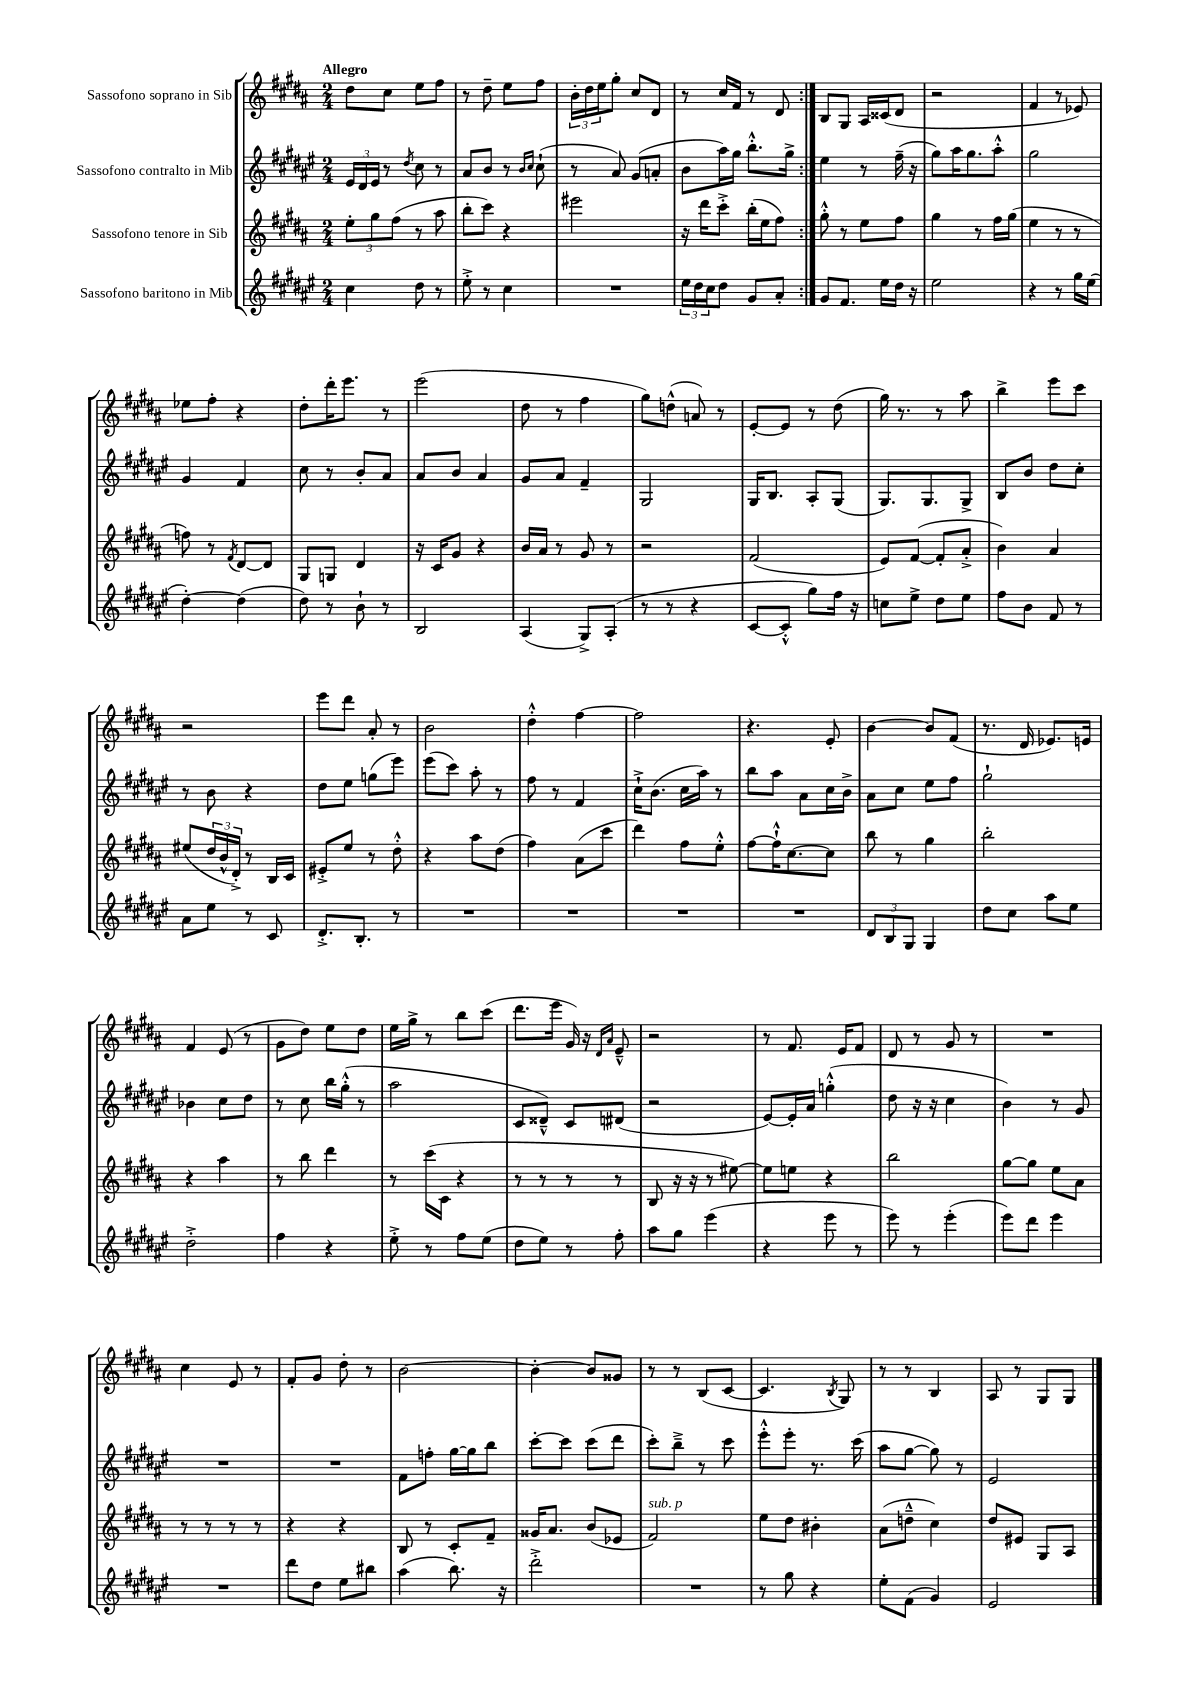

**kern	**kern	**kern	**kern
*staff4	*staff3	*staff2	*staff1
*clefG2	*clefG2	*clefG2	*clefG2
*k[f#c#g#d#a#e#]	*k[f#c#g#d#a#]	*k[f#c#g#d#a#e#]	*k[f#c#g#d#a#]
*M2/4	*M2/4	*M2/4	*M2/4
4cc#	12ee'	24e#	8dd#
.	.	24d#	.
.	12gg#	24e#	.
.	.	8r	8cc#
.	(12ff#	.	.
.	.	8qdd#	.
8dd#	8r	8cc#	8ee
8r	8aa#	8r	8ff#
=	=	=	=
8ee#'^	8bb'	8a#	8r
8r	8ccc#)	8b	8dd#~
4cc#	4r	8r	8ee
.	.	16qqb	.
.	.	16qqcc#	.
.	.	(8cc#`	8ff#
=	=	=	=
2r	2eee#	8r	24b'
.	.	.	24dd#
.	.	.	24ee
.	.	8a#)	8gg#'
.	.	(8g#	8cc#
.	.	8a'	8d#
=	=	=	=
24ee#	16r	8b	8r
24dd#	.	.	.
.	16ddd#	.	.
24cc#	.	.	.
8dd#	8ccc#'^	16aa#)	16cc#
.	.	16gg#	16f#
8g#	(16bb'	8.bb'^^	8r
.	16ee	.	.
8a#'	8ff#)	.	8d#
.	.	16gg#^	.
=:|!	=:|!	=:|!	=:|!
8g#	8gg#'^^	4ee#	8B
8.f#	8r	.	8G#
.	8ee	8r	16A#
16ee#	.	.	(16c##
16dd#	8ff#	(16ff#~	8d#
16r	.	16r	.
=	=	=	=
2ee#	4gg#	8gg#)	2r
.	.	16aa#	.
.	.	8.gg#	.
.	8r	.	.
.	16ff#	8aa#'^^	.
.	(16gg#	.	.
=	=	=	=
4r	4ee	2gg#	4f#
8r	8r	.	8r
16gg#	8r	.	8e-)
(16ee#	.	.	.
=	=	=	=
[4dd#')	8ff)	4g#	8ee-
.	8r	.	8ff#'
.	8qf#	.	.
(4dd#]	[8d#	4f#	4r
.	8d#]	.	.
=	=	=	=
8dd#)	8G#	8cc#	8dd#'
8r	8G	8r	16ddd#'
.	.	.	8.eee
8b`	4d#	8b'	.
8r	.	8a#	8r
=	=	=	=
2B	16r	8a#	(2eee
.	16c#	.	.
.	8g#	8b	.
.	4r	4a#	.
=	=	=	=
(4A#	16b	8g#	8dd#
.	16a#	.	.
.	8r	8a#	8r
8G#^)	8g#	4f#~	4ff#
(8A#'	8r	.	.
=	=	=	=
8r	2r	2G#	8gg#)
8r	.	.	(8dd^^
4r	.	.	8a)
.	.	.	8r
=	=	=	=
[8c#	(2f#	16G#	[8e'
.	.	8.B	.
8c#'^^]	.	.	8e]
8gg#)	.	8A#'	8r
16ff#	.	(8G#	(8dd#
16r	.	.	.
=	=	=	=
8cc	8e)	8.G#)	16gg#)
.	.	.	8.r
8ee#^	([8f#	.	.
.	.	8.G#	.
8dd#	8f#']	.	8r
8ee#	8a#'^	8G#^	8aa#
=	=	=	=
8ff#	4b)	8B	4bb^
8b	.	8b	.
8f#	4a#	8dd#	8eee
8r	.	8cc#'	8ccc#
=	=	=	=
8a#	(8ee#	8r	2r
8ee#	24dd#	8b	.
.	24b^^	.	.
.	24d#'^)	.	.
8r	8r	4r	.
8c#	16B	.	.
.	16c#	.	.
=	=	=	=
8.d#'^	8e#'^	8dd#	8eee
.	8ee	8ee#	8ddd#
8.B'	.	.	.
.	8r	(8gg	8a#'
8r	8dd#'^^	8eee#)	8r
=	=	=	=
2r	4r	(8eee#	2b
.	.	8ccc#)	.
.	8aa#	8aa#'	.
.	(8dd#	8r	.
=	=	=	=
2r	4ff#)	8ff#	4dd#'^^
.	.	8r	.
.	(8a#	4f#	[4ff#
.	8ccc#	.	.
=	=	=	=
2r	4ddd#)	16cc#`^	2ff#]
.	.	(8.b	.
.	8ff#	16cc#	.
.	.	16aa#)	.
.	8ee'^^	8r	.
=	=	=	=
2r	[8ff#	8bb	4.r
.	16ff#`^^]	8aa#	.
.	[8.cc#	.	.
.	.	8a#	.
.	8cc#]	16cc#	8e'
.	.	16b^	.
=	=	=	=
12d#	8bb	8a#	[4b
12B	.	.	.
.	8r	8cc#	.
12G#	.	.	.
4G#	4gg#	8ee#	8b]
.	.	8ff#	(8f#
=	=	=	=
8dd#	2bb'	2gg#`	8.r
8cc#	.	.	.
.	.	.	16d#
8aa#	.	.	8.e-)
8ee#	.	.	.
.	.	.	16e
=	=	=	=
2dd#'^	4r	4b-	4f#
.	4aa#	8cc#	(8e
.	.	8dd#	8r
=	=	=	=
4ff#	8r	8r	8g#
.	8bb	8cc#	8dd#)
4r	4ddd#	16bb	8ee
.	.	(16gg#'^^	.
.	.	8r	8dd#
=	=	=	=
8ee#'^	8r	2aa#	16ee
.	.	.	16gg#^
8r	(16ccc#	.	8r
.	16c#	.	.
8ff#	4r	.	8bb
(8ee#	.	.	(8ccc#
=	=	=	=
8dd#	8r	8c#	8.ddd#
8ee#)	8r	8d##~^^)	.
.	.	.	16eee
8r	8r	8c#	16g#)
.	.	.	16r
.	.	.	16qqd#
.	.	.	16qqa#
8ff#'	8r	(8d#	8e~^^
=	=	=	=
8aa#	8B	2r	2r
8gg#	16r	.	.
.	16r	.	.
(4eee#	8r	.	.
.	[8ee#)	.	.
=	=	=	=
4r	8ee#]	[8e#)	8r
.	8ee	16e#']	8.f#
.	.	16a#	.
8eee#	4r	(4gg'^^	.
.	.	.	16e
8r	.	.	8f#
=	=	=	=
8eee#)	2bb	8dd#	8d#
8r	.	16r	8r
.	.	16r	.
(4eee#'	.	4cc#	8g#
.	.	.	8r
=	=	=	=
8eee#)	[8gg#	4b)	2r
8ddd#	8gg#]	.	.
4eee#	8ee	8r	.
.	8a#	8g#	.
=	=	=	=
2r	8r	2r	4cc#
.	8r	.	.
.	8r	.	8e
.	8r	.	8r
=	=	=	=
8ddd#	4r	2r	8f#'
8dd#	.	.	8g#
8ee#	4r	.	8dd#'
8bb#	.	.	8r
=	=	=	=
(4aa#	8B	8f#	[2b
.	8r	8ff'	.
8.bb)	8c#'	[16gg#	.
.	.	16gg#]	.
.	8f#~	8bb	.
16r	.	.	.
=	=	=	=
2ddd#'^	16g##	[8ccc#'	4b'_
.	8.a#	.	.
.	.	8ccc#]	.
.	(8b	(8ccc#	8b]
.	8e-	8ddd#	8g##
=	=	=	=
2r	2f#)	8ccc#')	8r
.	.	8bb~^	8r
.	.	8r	(8B
.	.	8ccc#	[8c#
=	=	=	=
8r	8ee	8eee#'^^	4.c#]
8gg#	8dd#	8eee#'	.
4r	4b#'	8.r	.
.	.	.	8qB
.	.	.	8G#)
.	.	(16ccc#	.
=	=	=	=
8ee#'	(8a#	8aa#	8r
(8f#	8dd~^^	[8gg#	8r
4g#)	4cc#)	8gg#])	4B
.	.	8r	.
=	=	=	=
2e#	8dd#	2e#	8A#
.	8e#	.	8r
.	8G#	.	8G#
.	8A#	.	8G#
==	==	==	==
*-	*-	*-	*-
